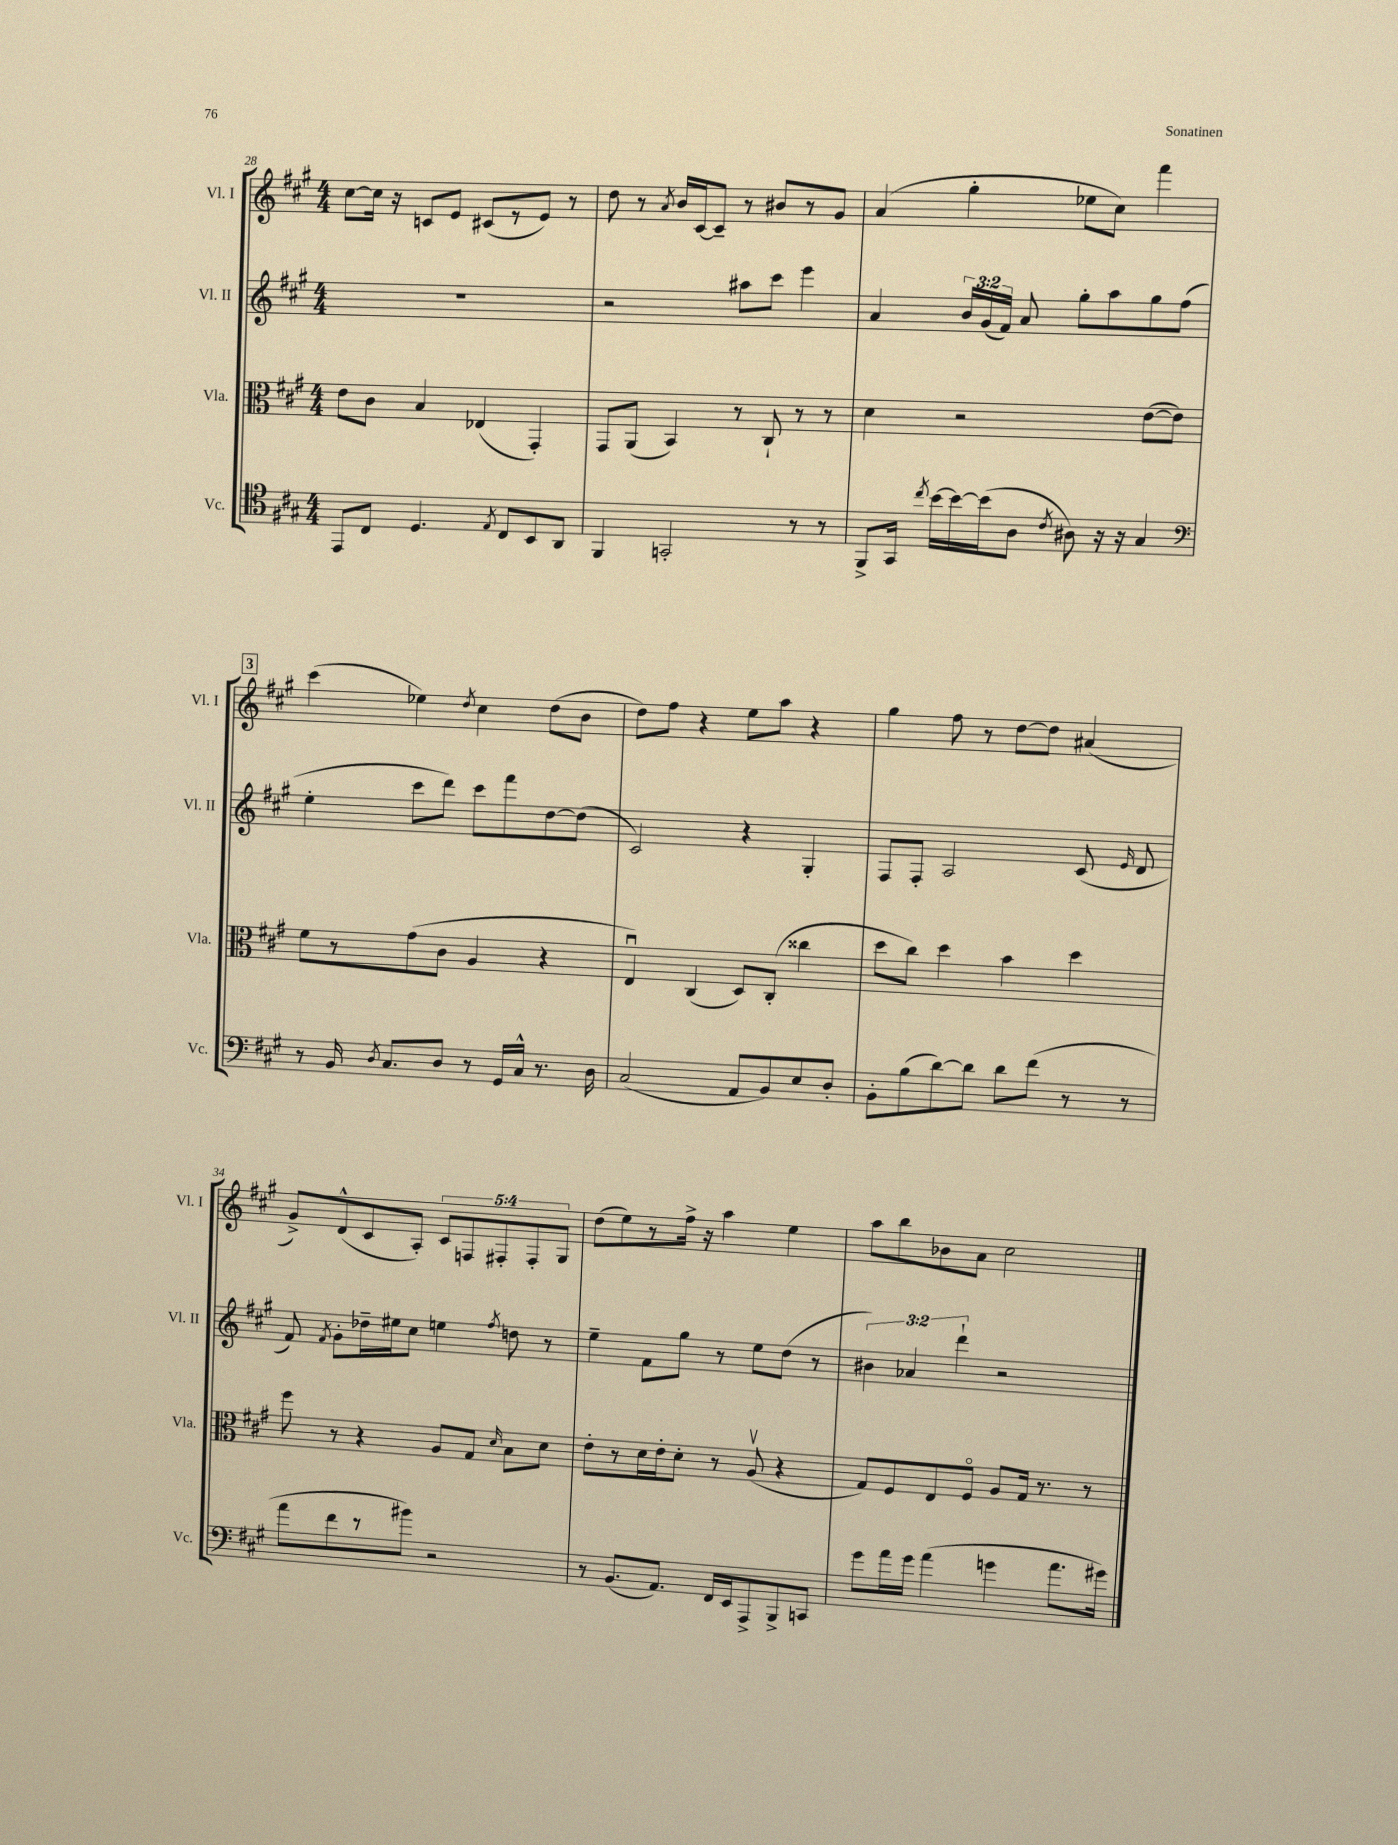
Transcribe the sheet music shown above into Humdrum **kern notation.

**kern	**kern	**kern	**kern
*staff4	*staff3	*staff2	*staff1
*clefC4	*clefC3	*clefG2	*clefG2
*k[f#c#g#]	*k[f#c#g#]	*k[f#c#g#]	*k[f#c#g#]
*M4/4	*M4/4	*M4/4	*M4/4
8EE/L	8e\L	1r	[8cc#\L
8C#/J	8c#\J	.	16cc#\]Jk
.	.	.	16r
4.D/	4B/	.	8c/L
.	.	.	8e/J
.	(4E-/	.	(8c#/L
8qE/	.	.	.
8C#/L	.	.	8r
8BB/	4GG#'/)	.	8e/J)
8AA/J	.	.	8r
=	=	=	=
4FF#/	8GG#/L	2r	8dd\
.	(8AA/J	.	8r
.	.	.	8qa/
2GG'/	4BB/)	.	16b/LL
.	.	.	[16c#/J
.	.	.	8c#~/]J
.	8r	8aa#\L	8r
.	8C#`/	8ccc#\J	8b#/L
8r	8r	4eee\	8r
8r	8r	.	8g#/J
=	=	=	=
8FF#^/L	4d\	4a/	(4a/
16GG#/Jk	.	.	.
8qcc#/	.	.	.
[16b\LL	.	.	.
16b\_	2r	24b/LL	4gg#'\
.	.	(24g#/	.
(16b\]J	.	.	.
.	.	24f#/JJ)	.
8A\J	.	8a/	.
8qc#/	.	.	.
8A#\)	.	8gg#'\L	8ee-\L
16r	.	8aa\	8cc#\J)
16r	.	.	.
4G#/	([8e\L	8gg#\	4fff#\
.	8e\]J)	(8ff#\J	.
=	=	=	=
*clefF4	*	*	*
8r	8f#\L	4ee'\	(4ccc#\
16BB/	8r	.	.
8qD/	.	.	.
8.C#/L	.	.	.
.	(8g#\	8ccc#\L	4ee-\)
8D/J	8c#\J	8ddd\J)	.
.	.	.	8qdd/
8r	4A/	8ccc#\L	4cc#\
16GG#/LL	.	8fff#\	.
16C#^^/JJ	.	.	.
8.r	4r	[8dd\	(8dd\L
.	.	(8dd\]J	8b\J
16D\	.	.	.
=	=	=	=
(2C#/	4Eu/)	2c#/)	8dd\L)
.	.	.	8ff#\J
.	(4C#/	.	4r
8AA/L	8D/L)	4r	8ee\L
8BB/)	(8C#'/J	.	8aa\J
8E/	4cc##\	4G#'/	4r
8D'/J	.	.	.
=	=	=	=
8BB'\L	8dd\L	8F#/L	4gg#\
(8B\	8cc#\J)	8F#'/J	.
[8d\)	4dd\	2A/	8ff#\
8d\]J	.	.	8r
8d\L	4b\	.	[8dd\L
(8f#\J	.	.	8dd\]J
8r	4dd\	(8c#/	(4a#/
.	.	16qqe/	.
8r	.	8d/	.
=	=	=	=
8a\L	8ff#\	8f#/)	8g#^/L)
.	.	8qf#/	.
8f#\	8r	8g#'\L	(8d^^/
8r	4r	16dd-~\L	8c#/
.	.	16ee#\J	.
8b#\J)	.	8cc#\J	8A'/J)
2r	8A/L	4ee\	10c#/L
.	.	.	10F/
.	8G#/J	.	.
.	.	.	10F#'/
.	16qqd/	8qff#/	.
.	8B\L	8dd\	.
.	.	.	10F#'/
.	8d\J	8r	.
.	.	.	10G#/J
=	=	=	=
8r	8e'\L	4ee~\	(8dd\L
(8.BB/L	8r	.	8ee\)
.	16d\L	8f#\L	8r
8.AA/J)	16e'\J	.	.
.	8d'\J	8gg#\J	16ff#^\Jk
.	.	.	16r
16FF#/LL	8r	8r	4aa\
16EE/J	.	.	.
8AAA^/	(8Av/	8ee\L	.
8BBB^/	4r	(8dd\J	4ee\
8CC/J	.	8r	.
=	=	=	=
8g#\L	8G#/L)	6b#\)	8aa\L
16a\L	8F#/	.	8bb\
.	.	6a-/	.
16g#\JJ	.	.	.
(4a\	8E/	.	8b-\
.	.	6ddd`\	.
.	8F#o/J	.	8a\J
4g\	8A/L	2r	2cc#\
.	16G#/Jk	.	.
.	8.r	.	.
8.a\L	.	.	.
.	8r	.	.
16g#\Jk)	.	.	.
==	==	==	==
*-	*-	*-	*-
